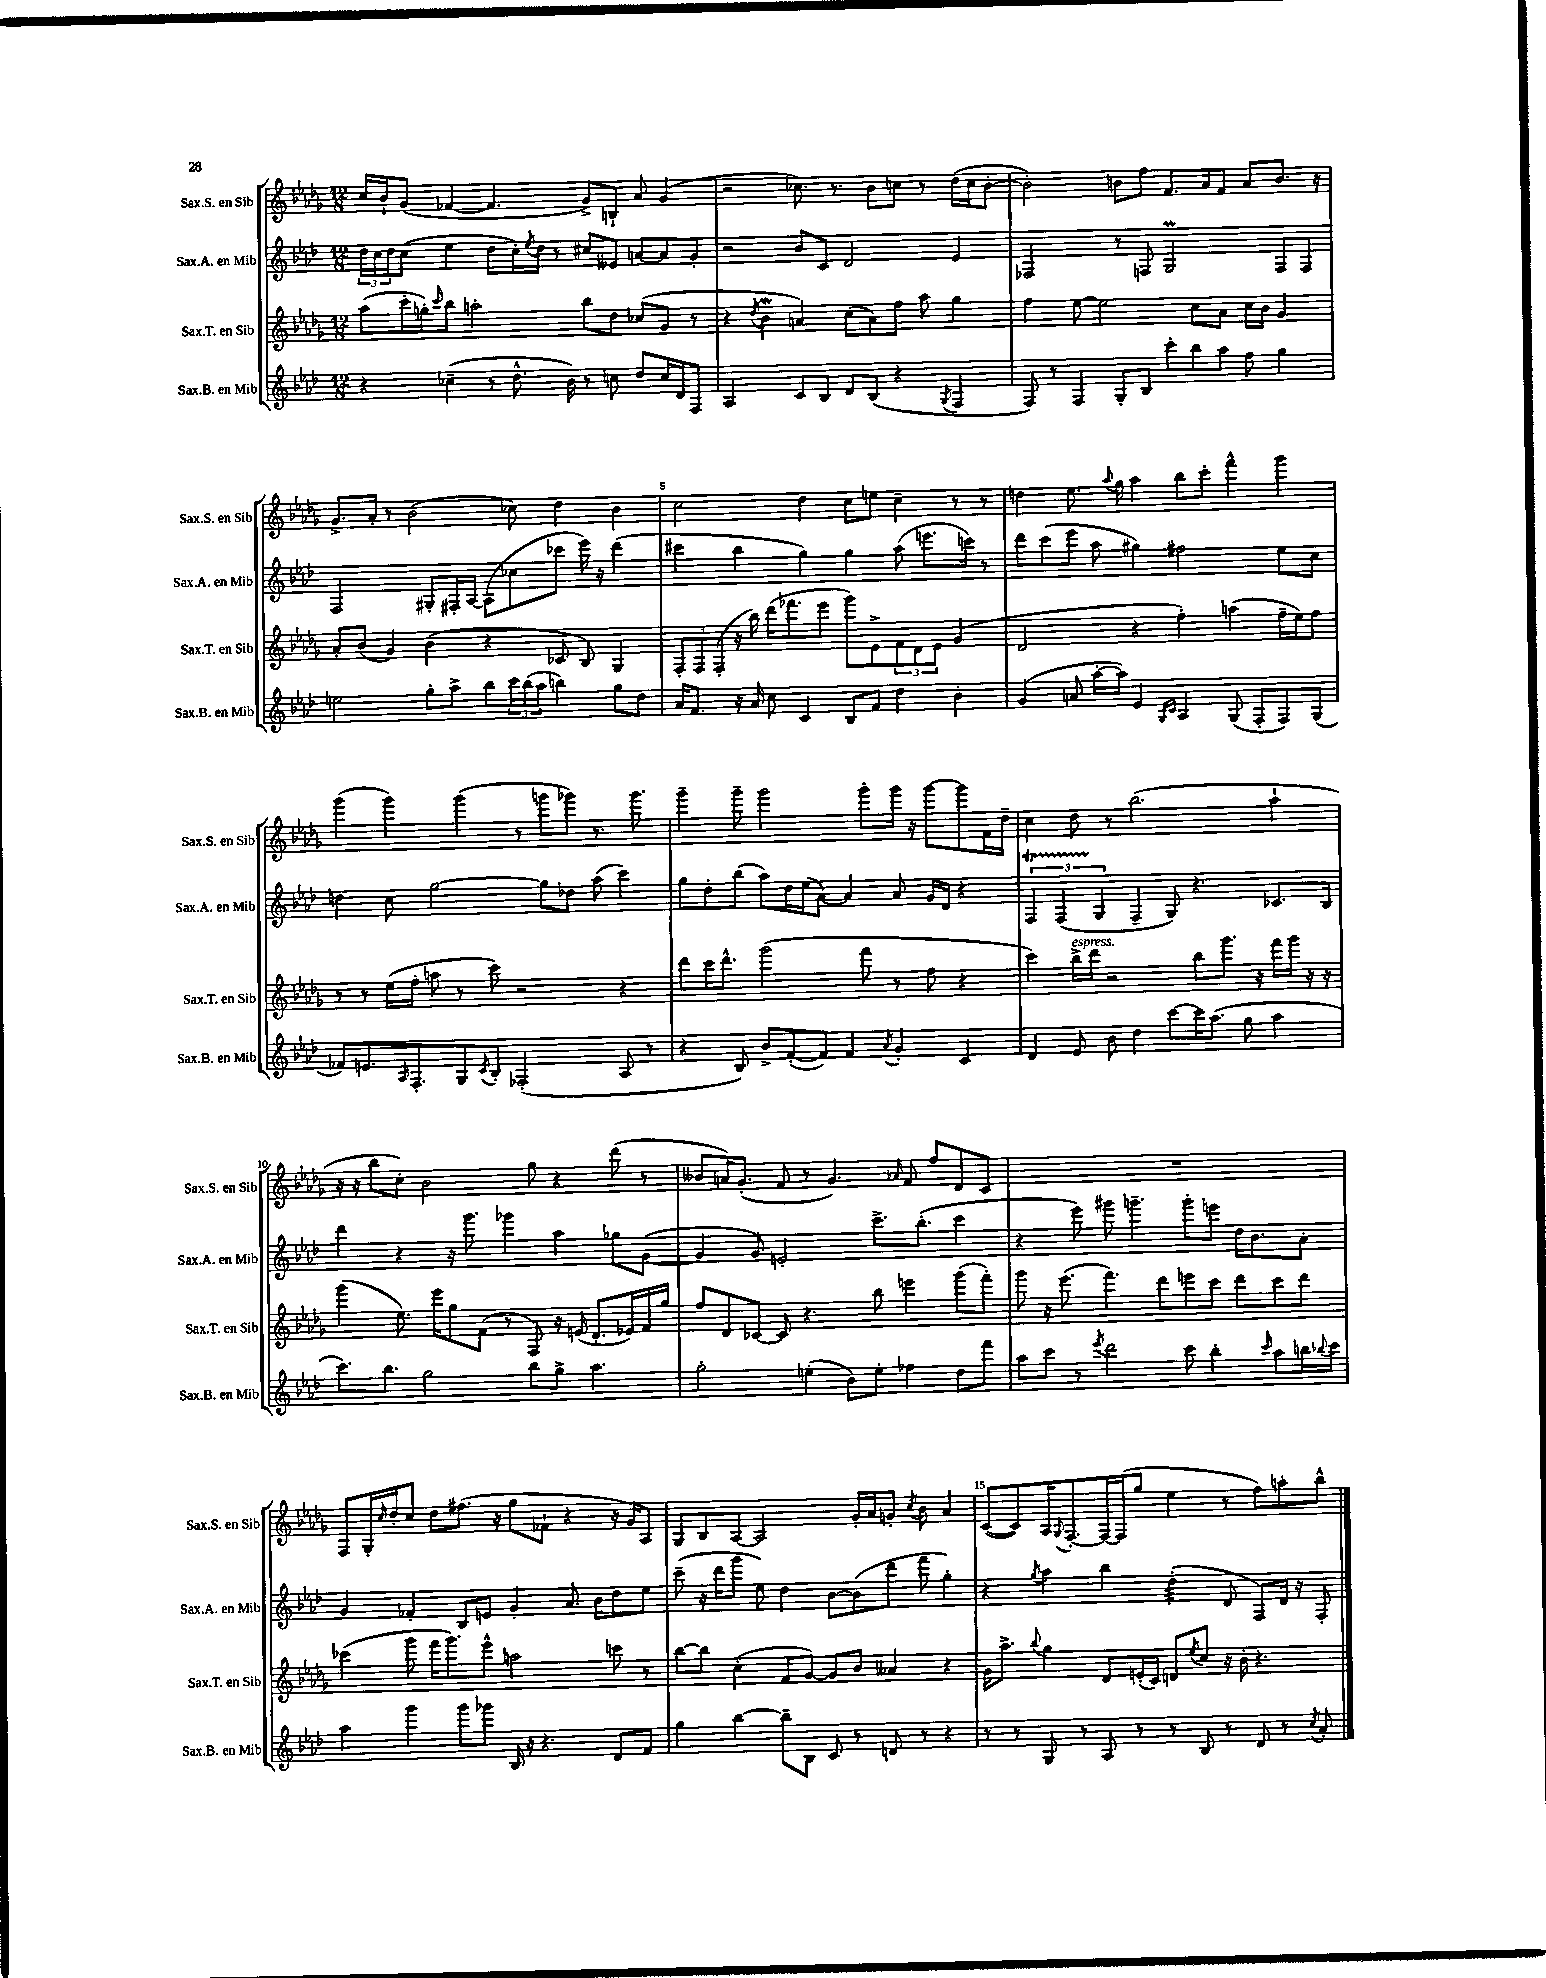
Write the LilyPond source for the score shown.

<<
\new StaffGroup <<
\new Staff = "s0" \with { instrumentName = "Sax.S. en Sib" shortInstrumentName = "Sax.S. en Sib" } {
    \clef treble \key des \major \numericTimeSignature \time 12/8
    c''16 bes'16-! ges'8( fes'4~ fes'4. ges'8->) b8-! aes'8 ges'4( |
    r2 ces''8.) r8. bes'8 c''8 r8 des''16( c''16 bes'8~-. |
    bes'2-.) b'8 f''8 f'8. aes'16 f'8 aes'8 b'8. r16 |
    ges'8.-> aes'16-. r8 bes'2( ces''8) des''4 bes'4 |
    c''2 des''4 c''8 e''8 c''4-- r8 r8 |
    d''4 ees''8. \appoggiatura { aes''8 } ges''16 aes''4 bes''8 c'''8-. f'''4-^ ges'''4 |
    ges'''4( ges'''4) ges'''4( r8 g'''8 ges'''8) r8. ges'''8. |
    ges'''4-- ges'''8-- ges'''2 ges'''8-. ges'''16 r16 ges'''8~ ges'''8 f'16 des''16-- |
    c''4 des''8 r8 bes''2.( aes''4-! |
    r16 r16 bes''8 c''8-.) bes'2 ges''8 r4 des'''8( r8 |
    beses'8 a'16) ges'8.-.( f'8 r8 ges'4.) \grace { aes'16 } f'8 f''8 des'8 c'8 |
    R1. |
    f8 ges16-. \grace { c''16 } des''16-. c''8 des''8 fis''8.( r16 ges''8 fes'8-! r4 r16 ges'16) aes8 |
    ges8 bes8 aes8~ aes2 ges'16-. aes'16 g'8-. \acciaccatura { c''8 } bes'8 aes'4 |
    c'8~( c'8) aes16 \appoggiatura { ges8 } f8.~-. f16~ f16( ges''8 ees''4 r8 f''8) a''8-. bes''8-^ \bar "|." |
}
\new Staff = "s1" \with { instrumentName = "Sax.A. en Mib" shortInstrumentName = "Sax.A. en Mib" } {
    \clef treble \key aes \major \numericTimeSignature \time 12/8
    \tuplet 3/2 { des''16 c''16 des''16 } c''8( ees''4 des''8 c''16-.) \acciaccatura { ees''8 } des''16 r8 cis''8 eeses'8 a'8~ a'8 g'8-. |
    r2 bes'8 c'8 des'2 ees'4 |
    fes2 r8 f8 g2\prall f8 f8 |
    f2 gis8-. fis16-. aes16~ aes8( ces''8 ces'''8 ees'''16) r16 des'''4( |
    cis'''4 bes''4 g''4) g''4 aes''8( e'''8. c'''16) r8 |
    des'''8 c'''8( ees'''8 aes''8 gis''4) fis''2 ees''8 c''8 |
    d''4 c''8 g''2~ g''8 des''8 aes''8( c'''4) |
    g''8 des''8-. bes''8( aes''8) des''16 ees''16( aes'8~) aes'4 aes'8 g'16 des'16 r4 |
    \tuplet 3/2 { f4\startTrillSpan f4( g4\stopTrillSpan } f4-- g8) r4. ces'8. bes16 |
    des'''4 r4 r16 g'''8. ges'''4 aes''4 ges''8 g'8~( |
    g'4 g'8) e'2-. c'''8.-> bes''8.-.( c'''4 |
    r4 ees'''8) gis'''8 g'''4.-- g'''8-. e'''8 des''16 bes'8. aes'8-. |
    g'4 fes'4-. bes8 e'8 g'4-. aes'8. bes'16 des''8 ees''8 |
    c'''8--( r16 des'''16 g'''8 ees''8) des''4 bes'8~ bes'8( des'''8 f'''8 g''4-.) |
    r4 \acciaccatura { g''8 } aes''4 bes''4 des''4:32-.( des'8 f8) des'16 r16 f8-. \bar "|." |
}
\new Staff = "s2" \with { instrumentName = "Sax.T. en Sib" shortInstrumentName = "Sax.T. en Sib" } {
    \clef treble \key des \major \numericTimeSignature \time 12/8
    aes''8( c'''16-. g''16-.) \grace { c'''16 } bes''8 a''2-. bes''8 des''8 ces''8( ges'8 r8 |
    r4 \acciaccatura { des''8 } bes'4\mordent a'4) c''8( a'8) f''8 aes''8 ges''4 |
    f''4 ees''8~ ees''2 c''8 aes'8 c''16 bes'16 ges'4 |
    aes'8-. bes'8( ges'4) bes'4( r4 ces'8 bes8) ges4 |
    \tuplet 3/2 { f8-. f8 f8-.( } r16 bes''16) des'''16( fes'''8. ees'''8 ges'''8) ees'8-> \tuplet 3/2 { f'8 des'8 ees'8 } ges'4( |
    des'2 r4 f''4-.) a''4( f''16-- ees''16) f''8 |
    r8 r8 ees''16( f''16-. a''8 r8 c'''8) r2 r4 |
    des'''8 c'''16 des'''8.-^ ges'''2( f'''8 r8 f''8 r4 |
    c'''4) bes''16->^\markup { \italic "espress." } des'''16 r2 bes''8 ges'''8. r16 f'''16 ges'''16 r16 r16 |
    ges'''4( ees''8.) ees'''16 ges''8 f'8( r8 f8) r16 e'16( des'8.-. ees'16) f'16 ges''16 |
    f''8 des'8 ces'8~ ces'8 r4. bes''8 e'''4 ges'''8( f'''8-.) |
    ges'''8 r16 ees'''8.( f'''4.) des'''8 e'''8 c'''8 des'''8 c'''8 des'''8 |
    ces'''4( ges'''8 f'''16 ges'''8.) ees'''8-^ a''2 c'''8 r8 |
    bes''8~ bes''8 c''4-.( f'8 ges'8~) ges'8 bes'8 aeses'4 r4 |
    ges'16 aes''8.-> \appoggiatura { bes''8 } ges''4 des'8 e'16-.( c'16) d'8 \acciaccatura { ees''8 } c''8 r16 bes'16-. r4. \bar "|." |
}
\new Staff = "s3" \with { instrumentName = "Sax.B. en Mib" shortInstrumentName = "Sax.B. en Mib" } {
    \clef treble \key aes \major \numericTimeSignature \time 12/8
    r4 ces''4--( r8 des''8.-^ bes'16) r8 c''8 des''8 c''16 des'16 f8 |
    aes2 c'8 bes8 des'8 bes8( r4 \acciaccatura { g8 } f4 |
    f8) r8 f4 g8-. bes8 c'''8-. bes''8 aes''8 f''8 g''4 |
    e''2 g''8-. aes''8-> bes''8 \tuplet 3/2 { c'''16 bes''16( aes''16 } b''4) g''8 des''8 |
    aes'16 f'8. r16 aes'16 c''8 c'4 bes8 f'8 des''4 bes'4-. |
    g'4( a'8 aes''16~-. aes''16) ees'4 \grace { g16 c'16 } aes4 g8( f8-. f8) g8( |
    fes'8) e'8. \grace { aes16 } f8.-. g8 \acciaccatura { c'8 } bes8-. fes2-.( aes8 r8 |
    r4 bes8) bes'8-> f'8~-.( f'8) f'4 \acciaccatura { aes'8 } g'4-. c'4 |
    des'4 ees'8 bes'8 des''4 c'''8~ c'''16 aes''8.( g''8 aes''4 |
    c'''8.) bes''8. g''2 bes''8 g''8-> aes''4. |
    g''2-. e''4-.( bes'8) e''8-. fes''4 des''8 f'''8 |
    aes''8 c'''8 r8 \acciaccatura { ees'''8 } des'''2 c'''8 bes''4-. \grace { c'''16 } aes''8 b''16 \appoggiatura { bes''8 } c'''16 |
    aes''4 g'''4 g'''8 ges'''8 bes16 r16 r4. des'8 f'8 |
    g''4 bes''4~ bes''8-- bes8 c'8 r8 d'8 r8 r4 |
    r8 r8 g8 r8 aes8 r8 r8 bes8 r8 des'8 r8 \acciaccatura { c''8 } aes'8-. \bar "|." |
}
>>
>>
\layout { \context { \Score \override BarNumber.break-visibility = ##(#f #t #t) barNumberVisibility = #(every-nth-bar-number-visible 5) } }
